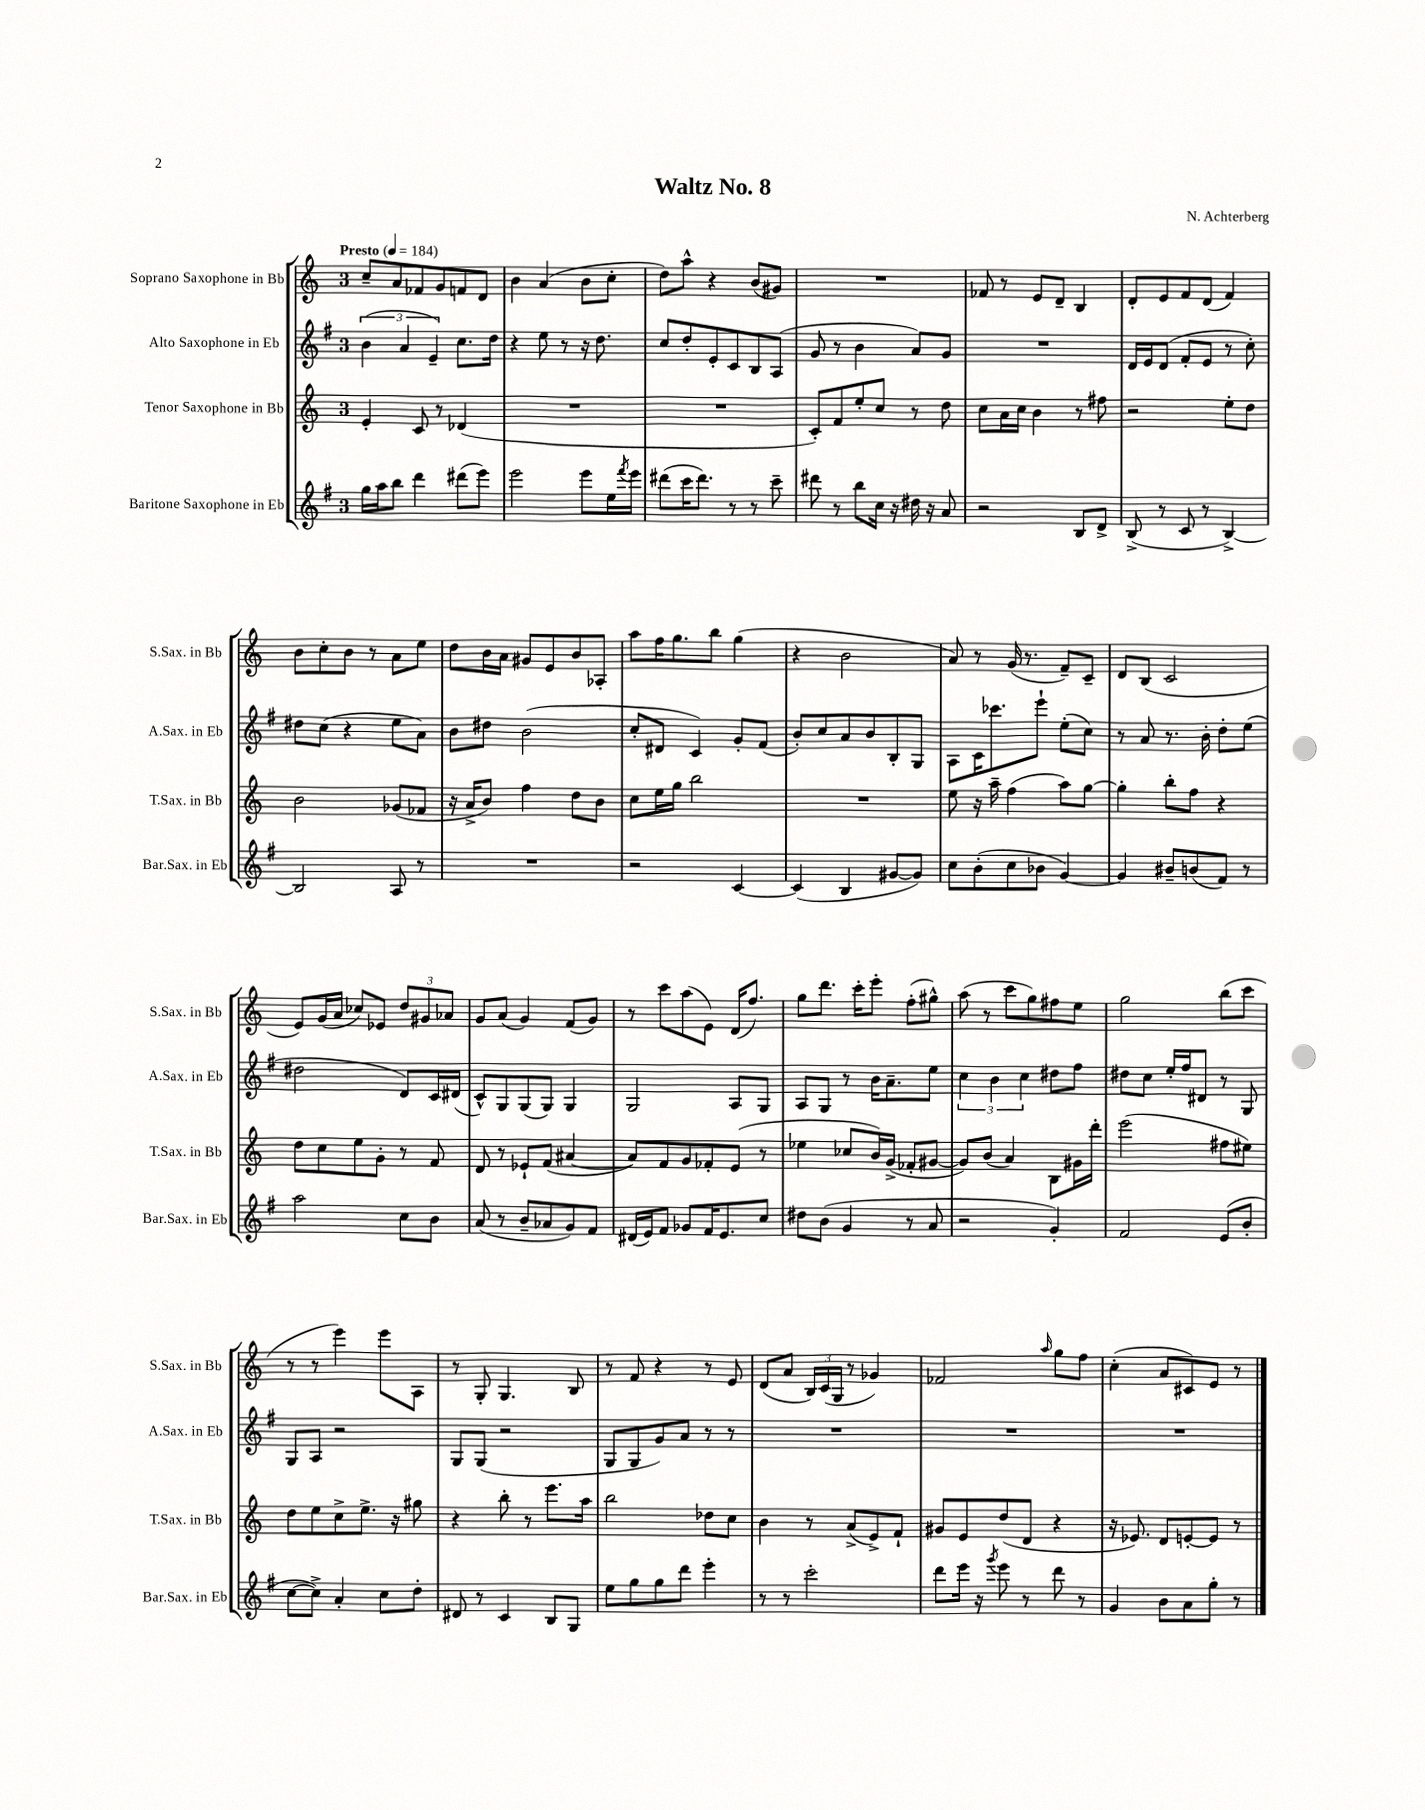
\header { title = "Waltz No. 8" composer = "N. Achterberg" }
<<
\new StaffGroup <<
\new Staff = "s0" \with { instrumentName = "Soprano Saxophone in Bb" shortInstrumentName = "S.Sax. in Bb" } {
    \clef treble \key c \major \once \override Staff.TimeSignature.style = #'single-digit \time 3/4 \tempo "Presto" 4 = 184
    c''8-- a'8 fes'8 g'8 f'8 d'8 |
    b'4 a'4( b'8 c''8-. |
    d''8) a''8-^ r4 b'8( gis'8) |
    R2. |
    fes'8 r8 e'8 d'8-- b4 |
    d'8-. e'8 f'8 d'8( f'4) |
    b'8 c''8-. b'8 r8 a'8 e''8 |
    d''8 b'16 a'16 gis'8 e'8 b'8 aes8-. |
    a''8 f''16 g''8. b''8 g''4( |
    r4 b'2 |
    a'8) r8 g'16( r8. f'8--) c'8-- |
    d'8 b8( c'2 |
    e'8) g'16( a'16 ces''8) ees'8 \tuplet 3/2 { d''8 gis'8 aes'8 } |
    g'8 a'8( g'4) f'8( g'8) |
    r8 c'''8 a''8( e'8) d'16( f''8.) |
    g''8 d'''8. c'''16-. e'''8-. f''8-.( gis''8-^) |
    a''8( r8 c'''8 g''8) fis''8 e''8 |
    g''2 b''8( c'''8 |
    r8 r8 e'''4) e'''8 a8 |
    r8 g8-. g4. b8 |
    r8 f'8 r4 r8 e'8 |
    d'8( a'8 \tuplet 3/2 { b16) c'16( g16 } r8 ges'4) |
    fes'2 \grace { a''16 } g''8 f''8 |
    c''4-.( a'8 cis'8) e'8 r8 \bar "|." |
}
\new Staff = "s1" \with { instrumentName = "Alto Saxophone in Eb" shortInstrumentName = "A.Sax. in Eb" } {
    \clef treble \key g \major \once \override Staff.TimeSignature.style = #'single-digit \time 3/4
    \tuplet 3/2 { b'4( a'4 e'4--) } c''8. d''16 |
    r4 e''8 r8 r16 d''8. |
    c''8 d''8-. e'8-. c'8 b8 a8( |
    g'8 r8 b'4 a'8) g'8 |
    R2. |
    d'16 e'16 d'8( fis'8-. e'8 r8 c''8-.) |
    dis''8 c''8( r4 e''8 a'8) |
    b'8 dis''8 b'2( |
    c''8-. dis'8 c'4) g'8-. fis'8( |
    b'8-.) c''8 a'8 b'8 b8-. g8 |
    a8 c'16 ces'''8. e'''8-! e''8-.( c''8) |
    r8 a'8 r8. b'16-. d''8-. e''8( |
    dis''2 d'8) c'16 dis'16( |
    c'8-^) g8 g8( g8) g4 |
    g2 a8 g8 |
    a8 g8 r8 b'16 a'8.-- e''8 |
    \tuplet 3/2 { c''4 b'4 c''4 } dis''8 fis''8 |
    dis''8 c''8 e''16-. fis''16 dis'8 r8 g8 |
    g8 a8 r2 |
    g8 g8( r2 |
    g8 g8 g'8) a'8 r8 r8 |
    R2. |
    R2. |
    R2. \bar "|." |
}
\new Staff = "s2" \with { instrumentName = "Tenor Saxophone in Bb" shortInstrumentName = "T.Sax. in Bb" } {
    \clef treble \key c \major \once \override Staff.TimeSignature.style = #'single-digit \time 3/4
    e'4-. c'8 r8 des'4( |
    R2. |
    R2. |
    c'8-.) f'8 e''8-. c''8 r8 d''8 |
    c''8 a'16 c''16 b'4 r8 fis''8 |
    r2 e''8-. d''8 |
    b'2 ges'8( fes'8 |
    r16 a'16-> b'8) f''4 d''8 b'8 |
    c''8 e''16 g''16 b''2 |
    R2. |
    e''8 r16 a''16-- f''4( a''8) g''8~ |
    g''4-. b''8-. f''8 r4 |
    d''8 c''8 e''8 g'8-. r8 f'8 |
    d'8 r8 ees'8-! f'8( ais'4~ |
    ais'8) f'8 g'8 fes'8-. e'8( r8 |
    ees''4 ces''8 b'16) g'16->( fes'8-. gis'8~ |
    gis'8) b'8( a'4) b8 gis'16 d'''16-. |
    e'''2( fis''8 eis''8) |
    d''8 e''8 c''8-> e''8.-> r16 gis''8 |
    r4 b''8-. r8 e'''8. a''16 |
    b''2 des''8 c''8 |
    b'4 r8 a'8->( e'8->) f'8-! |
    gis'8 e'8 d''8( d'8 r4 |
    r16 ees'8.) d'8 e'8~-. e'8 r8 \bar "|." |
}
\new Staff = "s3" \with { instrumentName = "Baritone Saxophone in Eb" shortInstrumentName = "Bar.Sax. in Eb" } {
    \clef treble \key g \major \once \override Staff.TimeSignature.style = #'single-digit \time 3/4
    g''16 a''16 b''8 d'''4 dis'''8( e'''8) |
    e'''2 e'''8 e''16 \acciaccatura { fis'''8 } e'''16 |
    dis'''8( c'''16 dis'''8.) r8 r8 c'''8-- |
    dis'''8 r8 b''8 c''16 r16 dis''16 r16 a'8 |
    r2 b8 d'8-> |
    b8->( r8 c'8 r8 b4~->) |
    b2 a8 r8 |
    R2. |
    r2 c'4~ |
    c'4( b4 gis'8~ gis'8) |
    c''8 b'8-.( c''8 bes'8 g'4~) |
    g'4 bis'8-- b'8( fis'8) r8 |
    a''2 c''8 b'8 |
    a'8( r8 b'8-- aes'8 g'8) fis'8 |
    dis'16( e'16) fis'8 ges'8 fis'16 e'8. c''8 |
    dis''8 b'8( g'4 r8 a'8 |
    r2 g'4-.) |
    fis'2 e'8( b'8-. |
    c''8~ c''8->) a'4-. c''8 d''8-. |
    dis'8 r8 c'4 b8 g8 |
    e''8 g''8 g''8 d'''8 e'''4-. |
    r8 r8 c'''2-. |
    d'''8 e'''16 r16 \acciaccatura { g'''8 } e'''8 r8 d'''8 r8 |
    g'4 b'8 a'8 g''8-. r8 \bar "|." |
}
>>
>>
\layout { \context { \Score \remove "Bar_number_engraver" } }
